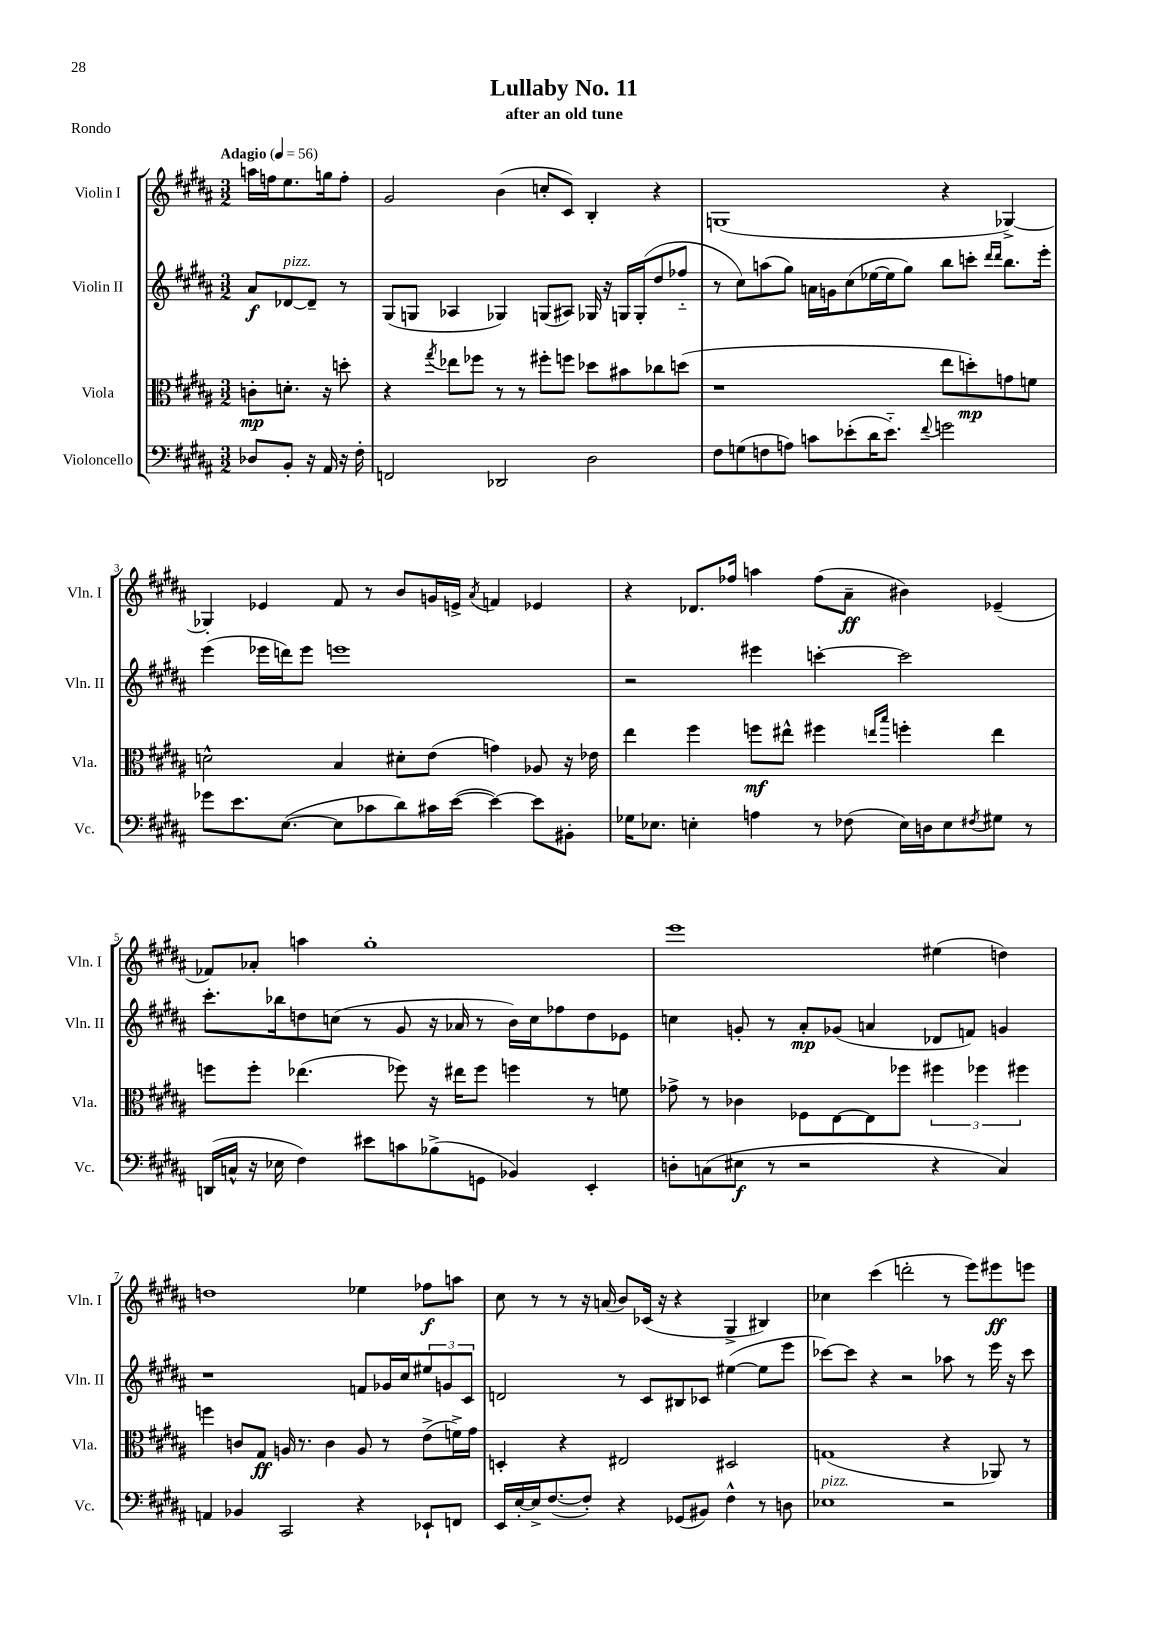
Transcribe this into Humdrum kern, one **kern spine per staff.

**kern	**dynam	**kern	**dynam	**kern	**dynam	**kern	**dynam
*part4	*part4	*part3	*part3	*part2	*part2	*part1	*part1
*staff4	*staff4	*staff3	*staff3	*staff2	*staff2	*staff1	*staff1
*I"Violoncello	*	*I"Viola	*	*I"Violin II	*	*I"Violin I	*
*I'Vc.	*	*I'Vla.	*	*I'Vln. II	*	*I'Vln. I	*
*clefF4	*	*clefC3	*	*clefG2	*	*clefG2	*
*k[f#c#g#d#a#]	*	*k[f#c#g#d#a#]	*	*k[f#c#g#d#a#]	*	*k[f#c#g#d#a#]	*
*M3/2	*	*M3/2	*	*M3/2	*	*M3/2	*
*MM56	*	*MM56	*	*MM56	*	*MM56	*
=	=	=	=	=	=	=	=
!	!	!	!	!	!	!LO:TX:a:B:t=Adagio	!
8D-X/L	.	8cn'\L	mp	8a#/L	f	16aan\LL	.
.	.	.	.	.	.	16ffn\J	.
!	!	!	!	!LO:TX:a:i:t=pizz.	!	!	!
8BB'/J	.	8.dn'\J	.	[8d-X/	.	8.ee\	.
16r	.	.	.	8d-~/J]	.	.	.
16AA#/	.	16r	.	.	.	16ggn\k	.
16r	.	8ddn'\	.	8r	.	8ff'\J	.
16F#'\	.	.	.	.	.	.	.
=1	=1	=1	=1	=1	=1	=1	=1
2FFn/	.	4r	.	(8G#/L	.	2g#/	.
.	.	.	.	8Gn/J	.	.	.
.	.	8qgg#/	.	.	.	.	.
.	.	8ee-X\L	.	4A-X/	.	.	.
.	.	8ff-X\J	.	.	.	.	.
2DD-X/	.	8r	.	4G-X/)	.	(4b\	.
.	.	8r	.	.	.	.	.
.	.	8ff#X'\L	.	(8Gn/L	.	8ccn'/L	.
.	.	8ffn\J	.	8A#X/J)	.	8c#/J)	.
2D#\	.	8dd-X\L	.	16G-X/	.	4B'/	.
.	.	.	.	16r	.	.	.
.	.	8b#X\	.	16Gn/LL	.	.	.
.	.	.	.	(16G'/J	.	.	.
.	.	8cc-X\	.	8dd#/	.	4r	.
.	.	(8ddn\J	.	8ff-X/J	.	.	.
=2	=2	=2	=2	=2	=2	=2	=2
8F#\L	.	1r	.	8r	.	(1Gn	.
(8Gn\	.	.	.	8cc#\L)	.	.	.
8Fn\	.	.	.	(8aan\	.	.	.
8An\J)	.	.	.	8gg#\J)	.	.	.
8cn\L	.	.	.	16an\LL	.	.	.
.	.	.	.	16gn\J	.	.	.
(8e-X'\	.	.	.	(8cc#\	.	.	.
16d#\K	.	.	.	[16ee-X\L	.	.	.
8.e-\J)	.	.	.	16ee-\J]	.	.	.
.	.	.	.	8gg#\J)	.	.	.
8qqf#/	.	.	.	.	.	.	.
2gn\	.	8ee\L	.	8bb\L	.	4r	.
.	.	8ddn'\)	mp	8cccn'\J	.	.	.
.	.	.	.	16qqddd#/LL	.	.	.
.	.	.	.	16qqddd#/JJ	.	.	.
.	.	8gn\	.	8.bb\L	.	[4G-X^/)	.
.	.	8fn\J	.	.	.	.	.
.	.	.	.	16eee'\Jk	.	.	.
!!LO:LB:g=z
=3	=3	=3	=3	=3	=3	=3	=3
8g-X\L	.	2dn^^\	.	(4eee\	.	4G-X'/]	.
8.e\	.	.	.	.	.	.	.
.	.	.	.	16eee-X\LL	.	4e-X/	.
([8.E\J	.	.	.	16dddn\J)	.	.	.
.	.	.	.	8eee-\J	.	.	.
8E\L]	.	4B/	.	1eeen	.	8f#/	.
8c-X\	.	.	.	.	.	8r	.
8d#\)	.	8d#X'\L	.	.	.	8b/L	.
16c#X\L	.	(8e\J	.	.	.	16gn/L	.
([16e\JJ	.	.	.	.	.	16en^/JJ	.
.	.	.	.	.	.	8qa#/	.
4e\_)	.	4gn\)	.	.	.	4fn/	.
8e\L]	.	8A-X/	.	.	.	4e-X/	.
8BB#X'\J	.	16r	.	.	.	.	.
.	.	16e-X\	.	.	.	.	.
=4	=4	=4	=4	=4	=4	=4	=4
16G-X\KL	.	4ee\	.	2r	.	4r	.
8.E-X\J	.	.	.	.	.	.	.
4En'\	.	4ff#\	.	.	.	8.d-X/L	.
.	.	.	.	.	.	16ff-X/Jk	.
4An\	.	8ffn\L	mf	4eee#X\	.	4aan\	.
.	.	8ee#X^^\J	.	.	.	.	.
8r	.	4ff#X\	.	[4cccn'\	.	(8ff-\L	.
(8F-X\	.	.	.	.	.	8a#~\J	ff
.	.	16qqeen/LL	.	.	.	.	.
.	.	16qqbb/JJ	.	.	.	.	.
16E\LL)	.	4ffn'\	.	2ccc\]	.	4b#X\)	.
16Dn\J	.	.	.	.	.	.	.
8E\	.	.	.	.	.	.	.
8qF#X/	.	.	.	.	.	.	.
8G#X\J	.	4ee\	.	.	.	(4e-X~/	.
8r	.	.	.	.	.	.	.
!!LO:LB:g=z
=5	=5	=5	=5	=5	=5	=5	=5
(16DDn/LL	.	8ffn\L	.	8.ccc#'\L	.	8f-X/L)	.
16Cn^^/JJ	.	.	.	.	.	.	.
16r	.	8ff'\J	.	.	.	8a-X'/J	.
16E-X\	.	.	.	16bb-X\k	.	.	.
4F#\)	.	(4.ee-X\	.	8ddn\	.	4aan\	.
.	.	.	.	(8ccn\J	.	.	.
8e#X\L	.	.	.	8r	.	1gg#'	.
8cn\	.	8ff-X\)	.	8g#/	.	.	.
(8B-X^\	.	16r	.	16r	.	.	.
.	.	16ee#X\KL	.	16a-X/	.	.	.
8GGn\J	.	8ff-\J	.	8r	.	.	.
4BB-X/)	.	4ffn\	.	16b\LL)	.	.	.
.	.	.	.	16cc\J	.	.	.
.	.	.	.	8ff-X\	.	.	.
4EE'/	.	8r	.	8dd\	.	.	.
.	.	8fn\	.	8e-X\J	.	.	.
=6	=6	=6	=6	=6	=6	=6	=6
8Dn'\L	.	8g-X^\	.	4ccn\	.	1eee	.
(8Cn\	.	8r	.	.	.	.	.
8E#X\J	f	4c-X\	.	8gn'/	.	.	.
8r	.	.	.	8r	.	.	.
2r	.	8F-X\L	.	8a#'/L	mp	.	.
.	.	[8E\	.	(8g-X/J	.	.	.
.	.	8E\]	.	4an/	.	.	.
.	.	8ff-X\J	.	.	.	.	.
4r	.	6ff#X\	.	8d-X/L	.	(4ee#X\	.
.	.	.	.	8fn/J)	.	.	.
.	.	6ff-X\	.	.	.	.	.
4C/)	.	.	.	4gn/	.	4ddn\)	.
.	.	6ff#X\	.	.	.	.	.
!!LO:LB:g=z
=7	=7	=7	=7	=7	=7	=7	=7
4AAn/	.	4ffn\	.	1r	.	1ddn	.
4BB-X/	.	8cn/L	.	.	.	.	.
.	.	8G#/J	ff	.	.	.	.
2CC#/	.	16An/	.	.	.	.	.
.	.	8.r	.	.	.	.	.
.	.	4c\	.	.	.	.	.
4r	.	8A/	.	8fn/L	.	4ee-X\	.
.	.	8r	.	16g-X/L	.	.	.
.	.	.	.	16cc#/J	.	.	.
8EE-X`/L	.	(8e^\L	.	12ee#X/	.	8ff-X\L	f
.	.	.	.	12gn/	.	.	.
8FFn/J	.	16fn^\L)	.	.	.	8aan\J	.
.	.	.	.	12c#/J	.	.	.
.	.	16g#\JJ	.	.	.	.	.
=8	=8	=8	=8	=8	=8	=8	=8
16EE/LL	.	4Dn'/	.	2dn/	.	8cc#\	.
[16E'/	.	.	.	.	.	.	.
16E^/J]	.	.	.	.	.	8r	.
([8.F#/	.	.	.	.	.	.	.
.	.	4r	.	.	.	8r	.
8F#'/J])	.	.	.	.	.	16r	.
.	.	.	.	.	.	(16an/	.
4r	.	2E#X/	.	8r	.	8b/L)	.
.	.	.	.	8c#/L	.	(16c-X/Jk	.
.	.	.	.	.	.	16r	.
(8GG-X/L	.	.	.	8B#X/	.	4r	.
8BB#X/J)	.	.	.	8c-X/J	.	.	.
4F#^^\	.	2D#X/	.	([4ee#X\	.	4G#^/	.
8r	.	.	.	8ee#\L]	.	4B#X/)	.
8Dn\	.	.	.	8eee\J	.	.	.
=9	=9	=9	=9	=9	=9	=9	=9
!LO:TX:a:i:t=pizz.	!	!	!	!	!	!	!
1E-X	.	(1Gn	.	[8ccc-X\L)	.	4cc-X\	.
.	.	.	.	8ccc-\J]	.	.	.
.	.	.	.	4r	.	(4ccc#\	.
.	.	.	.	2r	.	2dddn'\	.
2r	.	4r	.	8aa-X\	.	8r	.
.	.	.	.	8r	.	8eee\L)	.
.	.	8AA-X/)	.	16eee\	.	8eee#X\	ff
.	.	.	.	16r	.	.	.
.	.	8r	.	8ccc-\	.	8eeen\J	.
==	==	==	==	==	==	==	==
*-	*-	*-	*-	*-	*-	*-	*-
